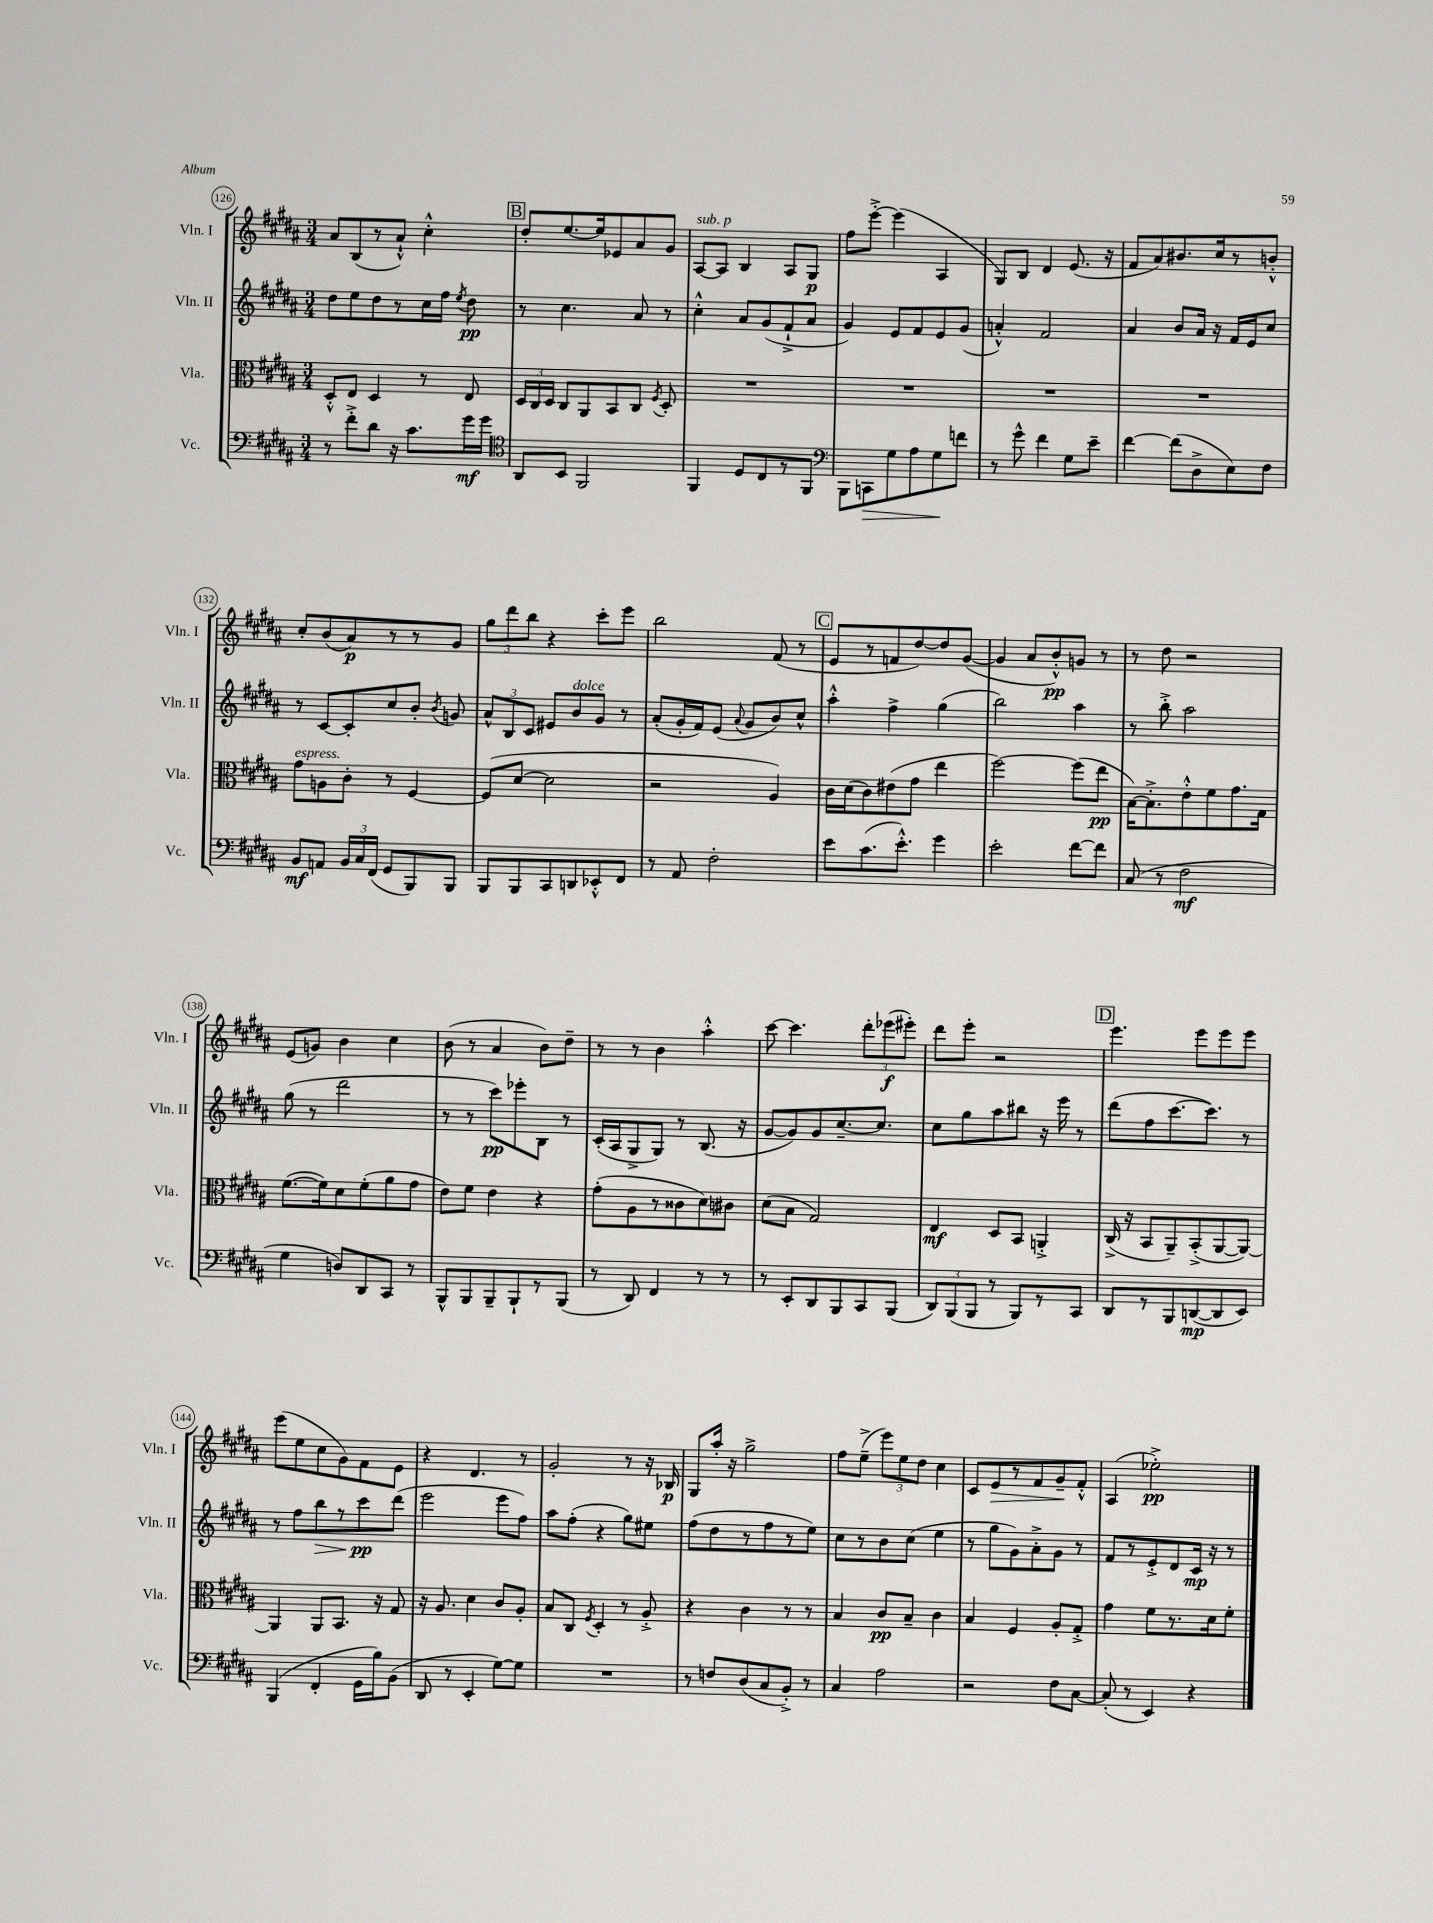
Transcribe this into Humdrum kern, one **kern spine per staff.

**kern	**dynam	**kern	**dynam	**kern	**dynam	**kern	**dynam
*part4	*part4	*part3	*part3	*part2	*part2	*part1	*part1
*staff4	*staff4	*staff3	*staff3	*staff2	*staff2	*staff1	*staff1
*I"Vc.	*	*I"Vla.	*	*I"Vln. II	*	*I"Vln. I	*
*I'Vc.	*	*I'Vla.	*	*I'Vln. II	*	*I'Vln. I	*
*clefF4	*	*clefC3	*	*clefG2	*	*clefG2	*
*k[f#c#g#d#a#]	*	*k[f#c#g#d#a#]	*	*k[f#c#g#d#a#]	*	*k[f#c#g#d#a#]	*
*M3/4	*	*M3/4	*	*M3/4	*	*M3/4	*
=126	=126	=126	=126	=126	=126	=126	=126
8r	.	8D#'^^/L	.	8dd#\L	.	8a#/L	.
8f#'^\L	.	8E/J	.	8ee\	.	(8B/	.
8d#\J	.	4D#/	.	8dd#\	.	8r	.
16r	.	.	.	8r	.	8a#`^^/J)	.
8.c#\L	.	.	.	.	.	.	.
.	.	8r	.	16cc#\L	.	4cc#'^^\	.
.	.	.	.	16ff#\JJ	.	.	.
.	.	.	.	8qee/	.	.	.
16g#\L	mf	8E/	.	8dd#\	pp	.	.
16g#\JJ	.	.	.	.	.	.	.
!!LO:REH:place=s1:t=B
=127	=127	=127	=127	=127	=127	=127	=127
*clefC4	*	*	*	*	*	*	*
8AA#/L	.	24D#/LL	.	8r	.	8dd#'/L	.
.	.	24C#/	.	.	.	.	.
.	.	24D#/JJ	.	.	.	.	.
8BB/J	.	8C#/L	.	4.cc#\	.	[8.ee/	.
2FF#/	.	8AA#/	.	.	.	.	.
.	.	.	.	.	.	16ee/k]	.
.	.	8BB/	.	.	.	8e-X/	.
.	.	8C#/J	.	8a#/	.	8a#/	.
.	.	8qF#/	.	.	.	.	.
.	.	8D#'/	.	8r	.	8g#/J	.
=128	=128	=128	=128	=128	=128	=128	=128
!	!	!	!	!	!	!LO:TX:a:i:t=sub. p	!
4FF#/	.	2.r	.	4cc#'^^\	.	[8A#/L	.
.	.	.	.	.	.	8A#/J]	.
8D#/L	.	.	.	8a#/L	.	4B/	.
8C#/	.	.	.	(8g#/	.	.	.
8r	.	.	.	8f#`^/	.	8A#/L	.
8FF#/J	.	.	.	8a#/J	.	8G#/J	p
=129	=129	=129	=129	=129	=129	=129	=129
*clefF4	*	*	*	*	*	*	*
8BBB\L	.	2.r	.	4g#/)	.	8ff#\L	.
!	!LO:HP:b	!	!	!	!	!	!
8CCn\	>	.	.	.	.	[8eee'^\J	.
8G#\	.	.	.	8e/L	.	(4eee\]	.
8A#\	.	.	.	8f#/	.	.	.
8G#\	.	.	.	8e/	.	4A#/	.
8fn\J	]	.	.	(8g#/J	.	.	.
=130	=130	=130	=130	=130	=130	=130	=130
8r	.	2.r	.	4an'^^/)	.	8G#/L)	.
8g#^^\	.	.	.	.	.	8B/J	.
4f#\	.	.	.	2f#/	.	4d#/	.
8G#\L	.	.	.	.	.	(8.e/	.
8e~\J	.	.	.	.	.	.	.
.	.	.	.	.	.	16r	.
=131	=131	=131	=131	=131	=131	=131	=131
[4f#\	.	2.r	.	4a#/	.	8f#/L	.
.	.	.	.	.	.	8a#/)	.
(8f#\L]	.	.	.	8b/L	.	8.b#X/	.
8D#^\	.	.	.	16a#/Jk	.	.	.
.	.	.	.	16r	.	16cc#/k	.
8E\)	.	.	.	16f#/LL	.	8r	.
.	.	.	.	16e/J	.	.	.
8F#\J	.	.	.	8cc#/J	.	8bn'^^/J	.
!!LO:LB:g=z
=132	=132	=132	=132	=132	=132	=132	=132
!	!	!LO:TX:a:i:t=espress.	!	!	!	!	!
8BB/L	mf	8g#\L	.	8r	.	8cc#'/L	.
8AAn/J	.	8An\	.	[8c#/L	.	(8b/	.
24BB/LL	.	8c#'\J	.	8c#'/]	.	8a#/)	p
24C#/	.	.	.	.	.	.	.
(24FF#/JJ	.	.	.	.	.	.	.
8GG#/L	.	8r	.	8cc#/	.	8r	.
8BBB/)	.	[4F#/	.	8b'/J	.	8r	.
.	.	.	.	8qb/	.	.	.
8BBB/J	.	.	.	8gn/	.	8g#/J	.
=133	=133	=133	=133	=133	=133	=133	=133
8BBB/L	.	(8F#/L]	.	12a#^^/L	.	12gg#\L	.
.	.	.	.	12B/	.	12ddd#\	.
8BBB/	.	[8d#/J	.	.	.	.	.
.	.	.	.	12c#/J	.	12bb\J	.
8CC#/	.	2d#\]	.	8e#X/L	.	4r	.
!	!	!	!	!LO:TX:a:i:t=dolce	!	!	!
8DDn/	.	.	.	8b/	.	.	.
8EE-X'^^/	.	.	.	8g#/J	.	8ccc#'\L	.
8FF#/J	.	.	.	8r	.	8eee\J	.
=134	=134	=134	=134	=134	=134	=134	=134
8r	.	2r	.	(8a#'/L	.	2bb\	.
8AA#/	.	.	.	16g#'/L	.	.	.
.	.	.	.	16f#/J)	.	.	.
2F#'\	.	.	.	(8e/J	.	.	.
.	.	.	.	8qqa#/	.	.	.
.	.	.	.	8g#/L	.	.	.
.	.	4A#/)	.	8b/)	.	(8f#/	.
.	.	.	.	8cc#^^/J	.	8r	.
!!LO:REH:place=s1:t=C
=135	=135	=135	=135	=135	=135	=135	=135
8e\L	.	16c#\LL	.	4aa#'^^\	.	8e/L	.
.	.	(16d#\J	.	.	.	.	.
(8.c#\	.	8c#\)	.	.	.	8r	.
.	.	(8e#X\	.	4ff#^\	.	8fn/	.
8.e'^^\J)	.	.	.	.	.	.	.
.	.	8g#\J	.	.	.	[8dd#/)	.
4g#\	.	4ee\	.	(4gg#\	.	8dd#/]	.
.	.	.	.	.	.	([8g#/J	.
=136	=136	=136	=136	=136	=136	=136	=136
2e'\	.	[2ff#\)	.	2bb\)	.	4g#/]	.
.	.	.	.	.	.	8a#/L	.
.	.	.	.	.	.	8b'^^/)	pp
[8f#\L	.	(8ff#\L]	.	4aa#\	.	8gn/J	.
8f#\J]	.	8ee\J	pp	.	.	8r	.
=137	=137	=137	=137	=137	=137	=137	=137
(8C#/	.	[16B\KL)	.	8r	.	8r	.
.	.	8.B'^\]	.	.	.	.	.
8r	.	.	.	8bb'^\	.	8dd#\	.
2F#\	mf	8e'^^\	.	2aa#\	.	2r	.
.	.	8f#\	.	.	.	.	.
.	.	8.g#\	.	.	.	.	.
.	.	16G#\Jk	.	.	.	.	.
!!LO:LB:g=z
=138	=138	=138	=138	=138	=138	=138	=138
4G#\	.	([8.f#\L	.	(8gg#\	.	(8e/L	.
.	.	.	.	8r	.	8gn/J)	.
.	.	16f#\k])	.	.	.	.	.
8Dn/L)	.	8d#\	.	2ddd#\	.	4b\	.
8DD#/	.	(8f#'\	.	.	.	.	.
8CC#/J	.	8a#\	.	.	.	4cc#\	.
8r	.	8g#\J	.	.	.	.	.
=139	=139	=139	=139	=139	=139	=139	=139
8BBB^^/L	.	8e\L)	.	8r	.	(8b\	.
8BBB/	.	8f#\J	.	8r	.	8r	.
8BBB~/	.	4e\	.	8ccc#\L)	pp	4a#/	.
8BBB`/	.	.	.	8eee-X'\	.	.	.
8r	.	4r	.	8B\J	.	8b\L)	.
(8BBB/J	.	.	.	8r	.	8dd#~\J	.
=140	=140	=140	=140	=140	=140	=140	=140
8r	.	(8g#'\L	.	(16c#'/LL	.	8r	.
.	.	.	.	16A#/J	.	.	.
8DD#/)	.	8A#\	.	8G#^/	.	8r	.
4FF#/	.	8r	.	8G#/J)	.	4b\	.
.	.	8c##X\	.	8r	.	.	.
8r	.	8d#\)	.	(8.B/	.	4aa#'^^\	.
8r	.	8c#X\J	.	.	.	.	.
.	.	.	.	16r	.	.	.
=141	=141	=141	=141	=141	=141	=141	=141
8r	.	(8d#\L	.	[8g#/L	.	[8ccc#\	.
8EE'/L	.	8B\J	.	8g#/])	.	4.ccc#\]	.
8DD#/	.	2G#/)	.	8g#/	.	.	.
8BBB/	.	.	.	[8.cc#~/	.	.	.
8CC#/	.	.	.	.	.	12ddd#'\L	.
.	.	.	.	8.cc#/J]	.	.	.
.	.	.	.	.	.	(12eee-X\	f
(8BBB/J	.	.	.	.	.	.	.
.	.	.	.	.	.	12eee#X'\J)	.
=142	=142	=142	=142	=142	=142	=142	=142
12DD#/L)	.	4E/	mf	8cc#\L	.	8ddd#\L	.
(12BBB/	.	.	.	.	.	.	.
.	.	.	.	8gg#\	.	8eee'\J	.
12BBB/J	.	.	.	.	.	.	.
8r	.	8D#/L	.	8aa#\	.	2r	.
8BBB/L)	.	8BB/J	.	8bb#X\J	.	.	.
8r	.	4AAn'^/	.	16r	.	.	.
.	.	.	.	16eee\	.	.	.
8CC#/J	.	.	.	8r	.	.	.
!!LO:REH:place=s1:t=D
=143	=143	=143	=143	=143	=143	=143	=143
8DD#/L	.	(16C#^/	.	(8ddd#\L	.	4.eee\	.
.	.	16r	.	.	.	.	.
8r	.	8BB/L	.	8ff#\	.	.	.
8BBB/	.	8AA#~/)	.	[8.ccc#\	.	.	.
([8DDn/	mp	(8BB'^/	.	.	.	8eee\L	.
.	.	.	.	8.ccc#\J])	.	.	.
8DD/]	.	[8AA#/	.	.	.	8eee\	.
8EE/J)	.	8AA#/J_)	.	8r	.	8eee\J	.
!!LO:LB:g=z
=144	=144	=144	=144	=144	=144	=144	=144
(4BBB/	.	4AA#/]	.	8r	.	(8eee\L	.
.	.	.	.	8ff#\L	.	8ee\	.
!	!	!	!	!	!LO:HP:b	!	!
4FF#'/	.	8AA#/L	.	8bb\	>	8cc#\	.
.	.	8.BB/J	.	8r	.	8g#\)	.
16GG#\LL	.	.	.	8ccc#\	pp	8f#\	.
16B\J)	.	16r	.	.	.	.	.
(8BB\J	.	8G#/	.	(8ddd#\J	]	8e\J	.
=145	=145	=145	=145	=145	=145	=145	=145
8DD#/	.	16r	.	2eee\	.	4r	.
.	.	8.A#/	.	.	.	.	.
8r	.	.	.	.	.	.	.
4EE'/	.	4d#\	.	.	.	4.d#/	.
[8G#\L)	.	8c#/L	.	8eee\L	.	.	.
8G#\J]	.	8A#'/J	.	8ff#\J)	.	8r	.
=146	=146	=146	=146	=146	=146	=146	=146
2.r	.	8B/L	.	8aa#\L	.	2g#'/	.
.	.	8C#/J	.	(8ff#'\J	.	.	.
.	.	8qF#/	.	.	.	.	.
.	.	4D#'/	.	4r	.	.	.
.	.	8r	.	8gg#\L)	.	8r	.
.	.	8A#'^/	.	8ee#X\J	.	16r	.
.	.	.	.	.	.	16B-X/	p
=147	=147	=147	=147	=147	=147	=147	=147
8r	.	4r	.	(8ff#\L	.	8G#/L	.
8Fn/L	.	.	.	8dd#\	.	16aa#'/Jk	.
.	.	.	.	.	.	16r	.
(8D#/	.	4c#\	.	8r	.	2gg#^\	.
8C#/	.	.	.	8ff#\	.	.	.
8BB'^/J)	.	8r	.	8r	.	.	.
8r	.	8r	.	8ee\J)	.	.	.
=148	=148	=148	=148	=148	=148	=148	=148
4C#/	.	4B/	.	8cc#\L	.	8ff#\L	.
.	.	.	.	8r	.	(8ee~^\J	.
2A#\	.	8c#/L	pp	8b\	.	12eee\L)	.
.	.	.	.	.	.	12ee\	.
.	.	8B~/J	.	(8cc#\J	.	.	.
.	.	.	.	.	.	12dd#\J	.
.	.	4c#\	.	4ee\	.	4cc#\	.
=149	=149	=149	=149	=149	=149	=149	=149
2r	.	4B/	.	8r	.	8c#/L	.
!	!	!	!	!	!	!	!LO:HP:b
.	.	.	.	8gg#\L	.	8e/	>
.	.	4F#/	.	8g#\)	.	8r	.
.	.	.	.	8a#'^\	.	8f#/	.
8F#\L	.	8A#'/L	.	8g#\J	.	8g#~/	.
[8C#\J	.	8G#'^/J	.	8r	.	8f#'^^/J	]
=150	=150	=150	=150	=150	=150	=150	=150
(8C#'/]	.	4g#\	.	8f#/L	.	(4A#/	.
8r	.	.	.	8r	.	.	.
4EE/)	.	8f#\L	.	8e'^/	.	2ee-X'^\)	pp
.	.	8.r	.	8d#/	.	.	.
4r	.	.	.	16c#/Jk	mp	.	.
.	.	16d#\k	.	16r	.	.	.
.	.	8f#'\J	.	8r	.	.	.
==	==	==	==	==	==	==	==
*-	*-	*-	*-	*-	*-	*-	*-
